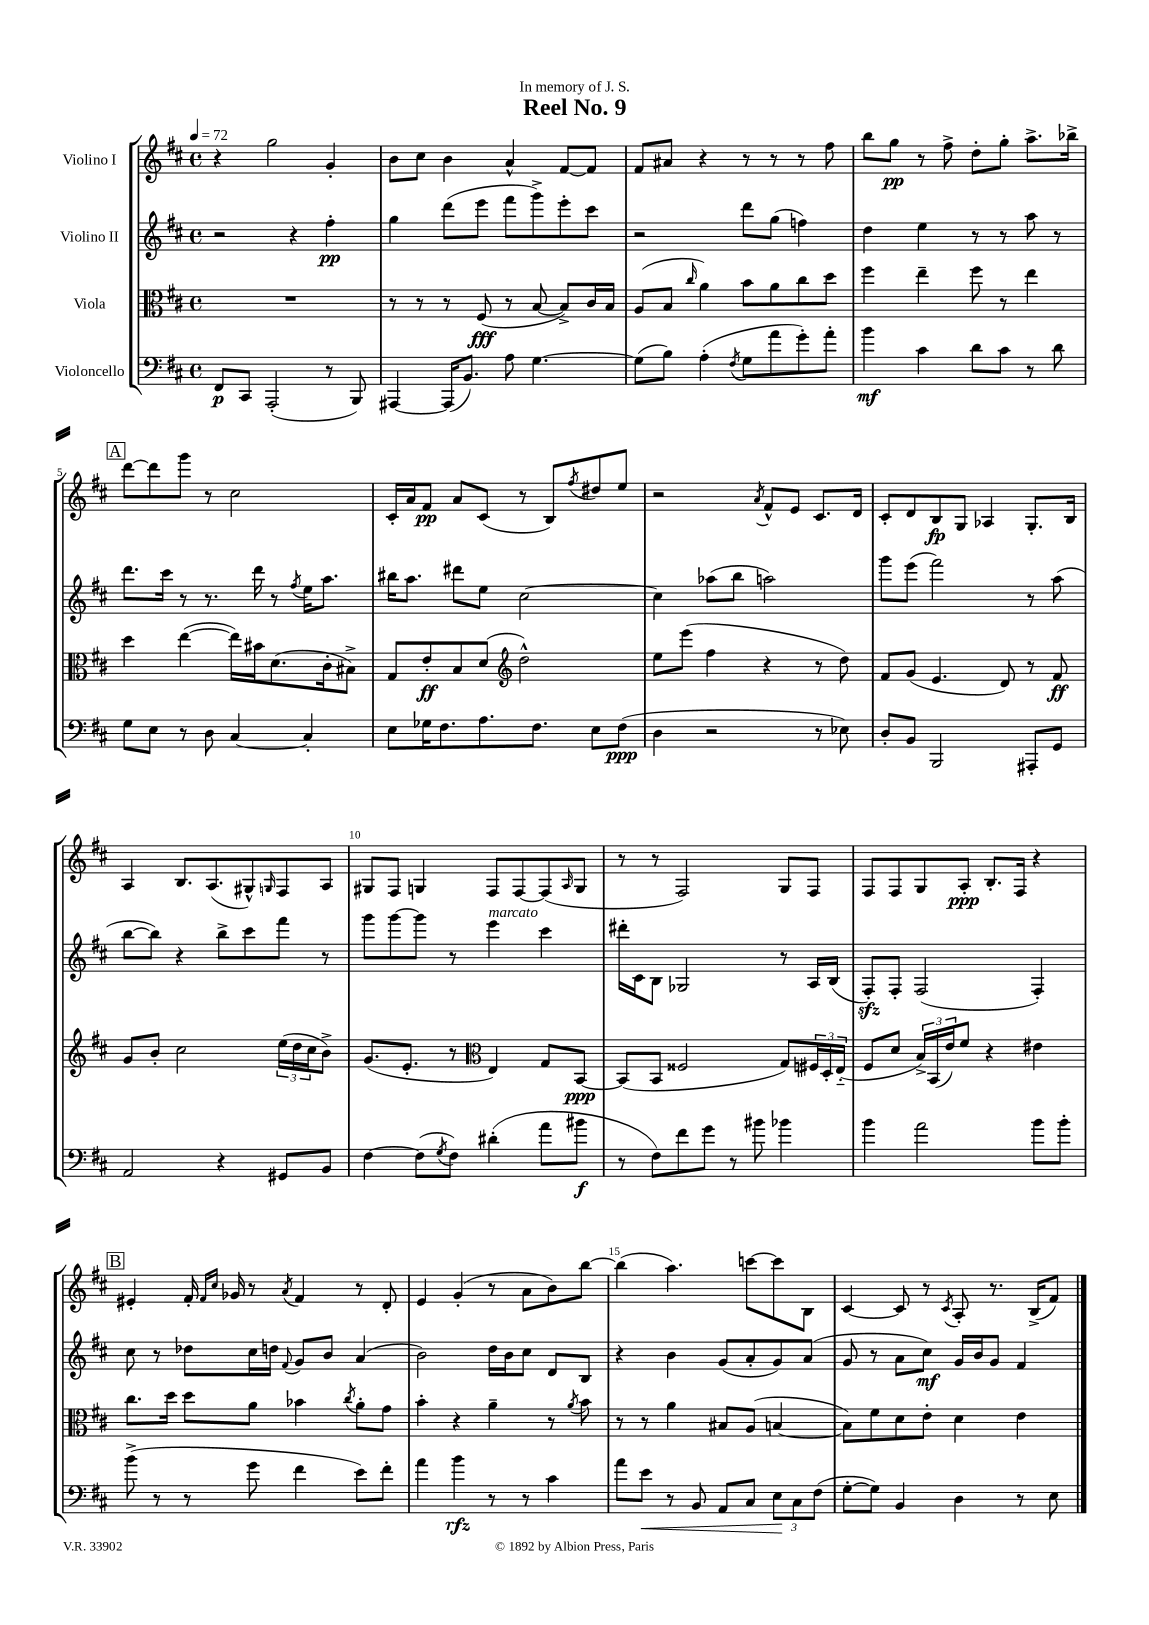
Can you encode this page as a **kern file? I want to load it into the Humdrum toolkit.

**kern	**kern	**kern	**kern
*staff4	*staff3	*staff2	*staff1
*clefF4	*clefC3	*clefG2	*clefG2
*k[f#c#]	*k[f#c#]	*k[f#c#]	*k[f#c#]
*M4/4	*M4/4	*M4/4	*M4/4
*met(c)	*met(c)	*met(c)	*met(c)
*MM72	*MM72	*MM72	*MM72
8FF#	1r	2r	4r
8CC#	.	.	.
(2AAA'	.	.	2gg
.	.	4r	.
8r	.	4ff#'	4g'
8BBB)	.	.	.
=	=	=	=
[4AAA#	8r	4gg	8b
.	8r	.	8cc#
(16AAA#]	8r	(8ddd	4b
8.BB)	.	.	.
.	(8F#	8eee	.
8A	8r	8fff#	4a^^
[4.G	[8B	8ggg^)	.
.	8B^])	8eee'	[8f#
.	16c#	8ccc#	8f#]
.	16B	.	.
=	=	=	=
(8G]	(8A	2r	8f#
8B)	8B	.	8a#
.	16qqcc#	.	.
(4A'	4a)	.	4r
8qF#	.	.	.
8G	8b	8ddd	8r
8a	8a	(8gg	8r
8g')	8cc#	4ff)	8r
8a'	8dd	.	8ff#
=	=	=	=
4b	4ff#	4dd	8bb
.	.	.	8gg
4c#	4ee~	4ee	8r
.	.	.	8ff#^
8d	8ff#	8r	8dd'
8c#	8r	8r	8gg'
8r	4ee	8aa	8.aa^
8d	.	8r	.
.	.	.	16bb-^
=	=	=	=
8G	4dd	8.ddd	[8ddd
8E	.	.	8ddd]
.	.	16ccc#	.
8r	([4ee	8r	8ggg
8D	.	8.r	8r
[4C#	16ee])	.	2cc#
.	16b#	16ddd	.
.	(8.d	8r	.
.	.	8qff#	.
4C#']	.	16ee	.
.	16c#'	8.aa	.
.	8B#^)	.	.
=	=	=	=
8E	8G	16bb#	16c#'
.	.	8.aa	16a
16G-	8e'	.	8f#
8.F#	.	.	.
.	8B	8ddd#	8a
8.A	(8d	8ee	(8c#
*	*clefG2	*	*
.	2dd^^)	[2cc#	8r
8.F#	.	.	.
.	.	.	8B)
.	.	.	8qff#
8E	.	.	8dd#
(8F#	.	.	8ee
=	=	=	=
4D	8ee	4cc#]	2r
.	(8eee	.	.
2r	4ff#	(8aa-	.
.	.	8bb	.
.	.	.	8qa
.	4r	2aa)	8f#^^
.	.	.	8e
8r	8r	.	8.c#
8E-)	8dd)	.	.
.	.	.	16d
=	=	=	=
8D'	8f#	8ggg	8c#'
8BB	(8g	(8eee	8d
2BBB	4.e	2fff#)	8B
.	.	.	8G
.	.	.	4A-
.	8d)	.	.
8AAA#'	8r	8r	8.G'
8GG	8f#	(8aa	.
.	.	.	16B
=	=	=	=
2AA	8g	[8bb	4A
.	8b'	8bb])	.
.	2cc#	4r	8.B
.	.	.	(8.A
4r	.	8bb^	.
.	.	8ccc#	8G#^^)
.	.	.	16qqG
8GG#	(24ee	8fff#	8F#
.	24dd	.	.
.	24cc#	.	.
8BB	8b^)	8r	8A
=	=	=	=
[4F#	(8.g	8ggg	8G#
.	.	[8ggg	8F#
.	8.e'	.	.
(8F#]	.	8ggg]	4G
8qG	.	.	.
8F#)	8r	8r	.
*	*clefC3	*	*
(4d#'	4E)	4eee	8F#
.	.	.	[8F#
8a	8G	4ccc#	(8F#]
.	.	.	16qqA
8b#	[8BB	.	8G
=	=	=	=
8r	(8BB]	16ddd#'	8r
.	.	16c#	.
8F#)	8BB	8B	8r
8f#	2F##	2G-	2F#)
8g	.	.	.
8r	.	.	.
8b#	.	.	.
4b-	8G)	8r	8G
.	24F#	16A	8F#
.	24D'	.	.
.	.	(16B	.
.	(24E'~	.	.
=	=	=	=
4b	8F#	8F#')	8F#
.	8d	8F#'	8F#
2a	24B^)	(2F#	8G
.	(24BB	.	.
.	24e)	.	.
.	8f#	.	8A'
.	4r	.	8.B'
.	.	.	16F#
8b	4e#	4F#')	4r
8b'	.	.	.
=	=	=	=
(8b^	8.cc#	8cc#	4e#'
8r	.	8r	.
.	16dd	.	.
8r	8dd	8dd-	16f#'
.	.	.	16qqf#
.	.	.	16qqcc#
.	.	.	16g-
8g	8a	16cc#	8r
.	.	16dd	.
.	.	8qqf#	8qa
4f#	4b-	8g	4f#
.	.	8b	.
.	8qcc#	.	.
8e)	8a'	(4a	8r
8f#'	8g	.	8d'
=	=	=	=
4a	4b'	2b)	4e
4b	4r	.	(4g'
8r	4a~	16dd	8r
.	.	16b	.
8r	.	8cc#	8a
4c#	8r	8d	8b)
.	8qa	.	.
.	8b	8B	[8bb
=	=	=	=
8a	8r	4r	(4bb]
8e	8r	.	.
8r	4a	4b	4.aa)
8BB	.	.	.
8AA	8B#	(8g	.
8C#	(8A	8a'	[8ccc
12E	[4B	8g)	8ccc]
12C#	.	.	.
.	.	(8a	8B
(12F#	.	.	.
=	=	=	=
[8G'	8B])	8g	[4c#
8G])	8f#	8r	.
4BB	8d	8a	8c#]
.	8e'	8cc#)	8r
.	.	.	8qc#
4D	4d	16g	8A'
.	.	16b	.
.	.	8g	8.r
8r	4e	4f#	.
.	.	.	(16B^
8E	.	.	8f#)
==	==	==	==
*-	*-	*-	*-
